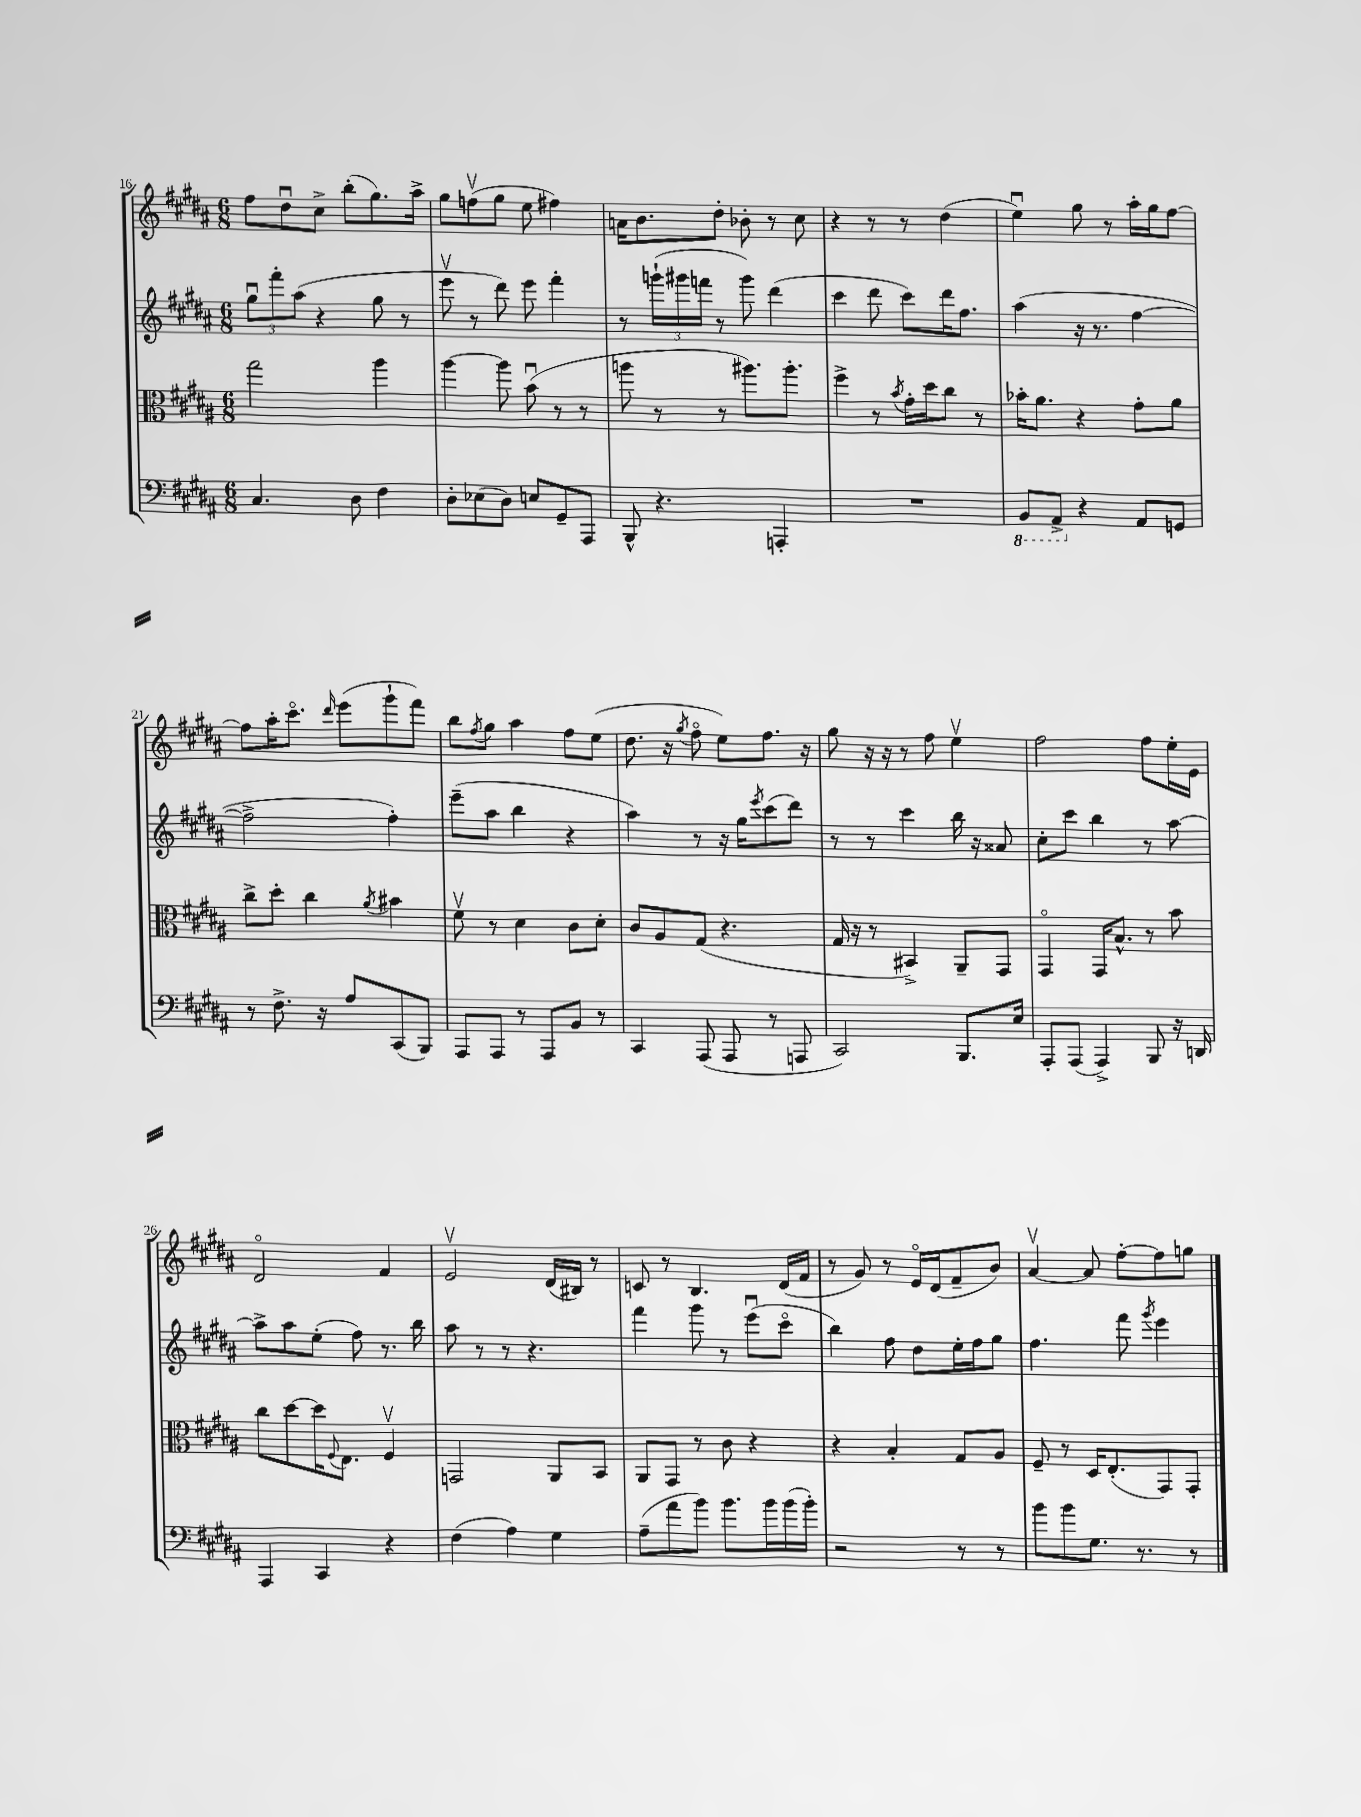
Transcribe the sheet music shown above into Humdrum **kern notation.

**kern	**kern	**kern	**kern
*part4	*part3	*part2	*part1
*staff4	*staff3	*staff2	*staff1
*clefF4	*clefC3	*clefG2	*clefG2
*k[f#c#g#d#a#]	*k[f#c#g#d#a#]	*k[f#c#g#d#a#]	*k[f#c#g#d#a#]
*M6/8	*M6/8	*M6/8	*M6/8
=16	=16	=16	=16
4.C#/	2gg#\	12gg#u\L	8ff#\L
.	.	12fff#'\	.
.	.	.	8dd#u\
.	.	(12aa#\J	.
.	.	4r	8cc#^\J
8D#\	.	.	(8bb'\L
4F#\	4aa#\	8gg#\	8.gg#\)
.	.	8r	.
.	.	.	16aa#^\Jk
=17	=17	=17	=17
8D#'\L	[4aa#\	8eeev\	8gg#\L
(8E-X\	.	8r	(8ffnv\
8D#\J)	8aa#\]	8ddd#\)	8gg#\J
8En/L	(8bu\	8eee\	8ee\
8GG#~/	8r	4fff#'\	4ff#X\)
8AAA#/J	8r	.	.
=18	=18	=18	=18
8BBB^^/	8aan\	8r	16an\KL
.	.	.	8.b\
4.r	8r	(24gggn`\LL	.
.	.	24ggg#X\	.
.	.	24fffn\JJ	.
.	8r	8r	8dd#'\J
.	8.aa#X\L)	8ggg#\)	8b-X'\
4AAAn'/	.	(4ddd#\	8r
.	8.aa#'\J	.	.
.	.	.	8cc#\
=19	=19	=19	=19
2.r	4ff#^\	4ccc#\	4r
.	8r	8ddd#\	8r
.	8qb/	.	.
.	16g#'\LL	8ccc#\L)	8r
.	16dd#\J	.	.
.	8cc#\J	16ddd#\K	(4dd#\
.	.	8.ff#\J	.
.	8r	.	.
=20	=20	=20	=20
*8ba	*	*	*
8BBB/L	16b-X'\KL	(4aa#\	4eeu\)
.	8.a#\J	.	.
8AAA#^/J	.	.	.
*X8ba	*	*	*
4r	4r	16r	8gg#\
.	.	8.r	.
.	.	.	8r
8AA#/L	8g#'\L	[4ff#\	16aa#'\LL
.	.	.	16gg#\J
8GGn/J	8a#\J	.	[8ff#\J
!!LO:LB:g=z
=21	=21	=21	=21
8r	8cc#^\L	2ff#^\]	8ff#\L]
8.F#^\	8dd#'\J	.	16aa#'\K
.	.	.	8.ccc#\J
.	4cc#\	.	.
16r	.	.	.
.	.	.	16qqddd#/
8A#/L	.	.	(8eee\L
.	8qa#/	.	.
(8CC#/	4b#X\	4ff#'\)	8ggg#`\
8BBB/J)	.	.	8fff#\J)
=22	=22	=22	=22
8AAA#/L	8f#v\	(8eee~\L	8bb\L
.	.	.	8qff#/
8AAA#/J	8r	8aa#\J	8gg#\J
8r	4d#\	4bb\	4aa#\
8AAA#/L	.	.	.
8BB/J	8c#\L	4r	8ff#\L
8r	8d#'\J	.	(8ee\J
=23	=23	=23	=23
4CC#/	8c#/L	4aa#\)	8.dd#\
.	8A#/	.	.
.	.	.	16r
.	.	.	8qgg#/
(8AAA#/	(8G#/J	8r	8ff#\
8AAA#/	4.r	16r	8ee\L)
.	.	16gg#\KL	.
.	.	8qeee/	.
8r	.	(8ccc#\	8.ff#\J
8AAAn/	.	8ddd#\J)	.
.	.	.	16r
=24	=24	=24	=24
2CC#/)	16G#/	8r	8gg#\
.	16r	.	.
.	8r	8r	16r
.	.	.	16r
.	4BB#X^/)	4ccc#\	8r
.	.	.	8ff#\
8.BBB/L	8AA#~/L	16bb\	4eev\
.	.	16r	.
.	8GG#/J	8a##X/	.
16E/Jk	.	.	.
=25	=25	=25	=25
8AAA#'/L	4GG#/	8cc#'\L	2ff#\
(8AAA#/J	.	8ccc#\J	.
4AAA#^/)	16GG#/KL	4bb\	.
.	8.B^^/J	.	.
8BBB/	8r	8r	8ff#\L
16r	8b\	[8aa#\	16ee'\L
16DDn/	.	.	16e\JJ
!!LO:LB:g=z
=26	=26	=26	=26
4AAA#/	8cc#\L	8aa#^\L]	2d#/
.	[8dd#\	8aa#\	.
4CC#/	16dd#\K]	(8ee'\J	.
.	8qqF#/	.	.
.	8.E\J	.	.
.	.	8ff#\)	.
4r	4F#v/	8.r	4f#/
.	.	16bb\	.
=27	=27	=27	=27
(4F#\	2GGn/	8aa#\	2ev/
.	.	8r	.
4A#\)	.	8r	.
.	.	4.r	.
4G#\	8AA#/L	.	(16d#/LL
.	.	.	16B#X/JJ)
.	8BB/J	.	8r
=28	=28	=28	=28
(8A#~\L	8AA#/L	4fff#\	8cn/
8a#\	8GG#/J	.	8r
8b\J)	8r	8ggg#\	4.B/
8.b\L	8c#\	8r	.
.	4r	(8eeeu\L	.
16b\L	.	.	.
(16b\	.	8ccc#\J	(16d#/LL
16b'\JJ)	.	.	16f#/JJ
=29	=29	=29	=29
2r	4r	4bb\)	8r
.	.	.	8g#/)
.	4B'/	8ff#\	8r
.	.	8dd#\L	16e/LL
.	.	.	(16d#/J
8r	8G#/L	16ee'\L	8f#~/
.	.	16ff#\J	.
8r	8A#/J	8gg#\J	8b/J)
=30	=30	=30	=30
8b\L	8F#~/	4.ff#\	[4a#v/
8b\	8r	.	.
8.G#\J	16D#/KL	.	8a#/]
.	(8.E'/	.	.
.	.	8fff#\	[8ff#'\L
8.r	.	.	.
.	.	8qggg#/	.
.	8GG#/)	4eee\	8ff#\]
8r	8GG#'/J	.	8ggn\J
==	==	==	==
*-	*-	*-	*-
